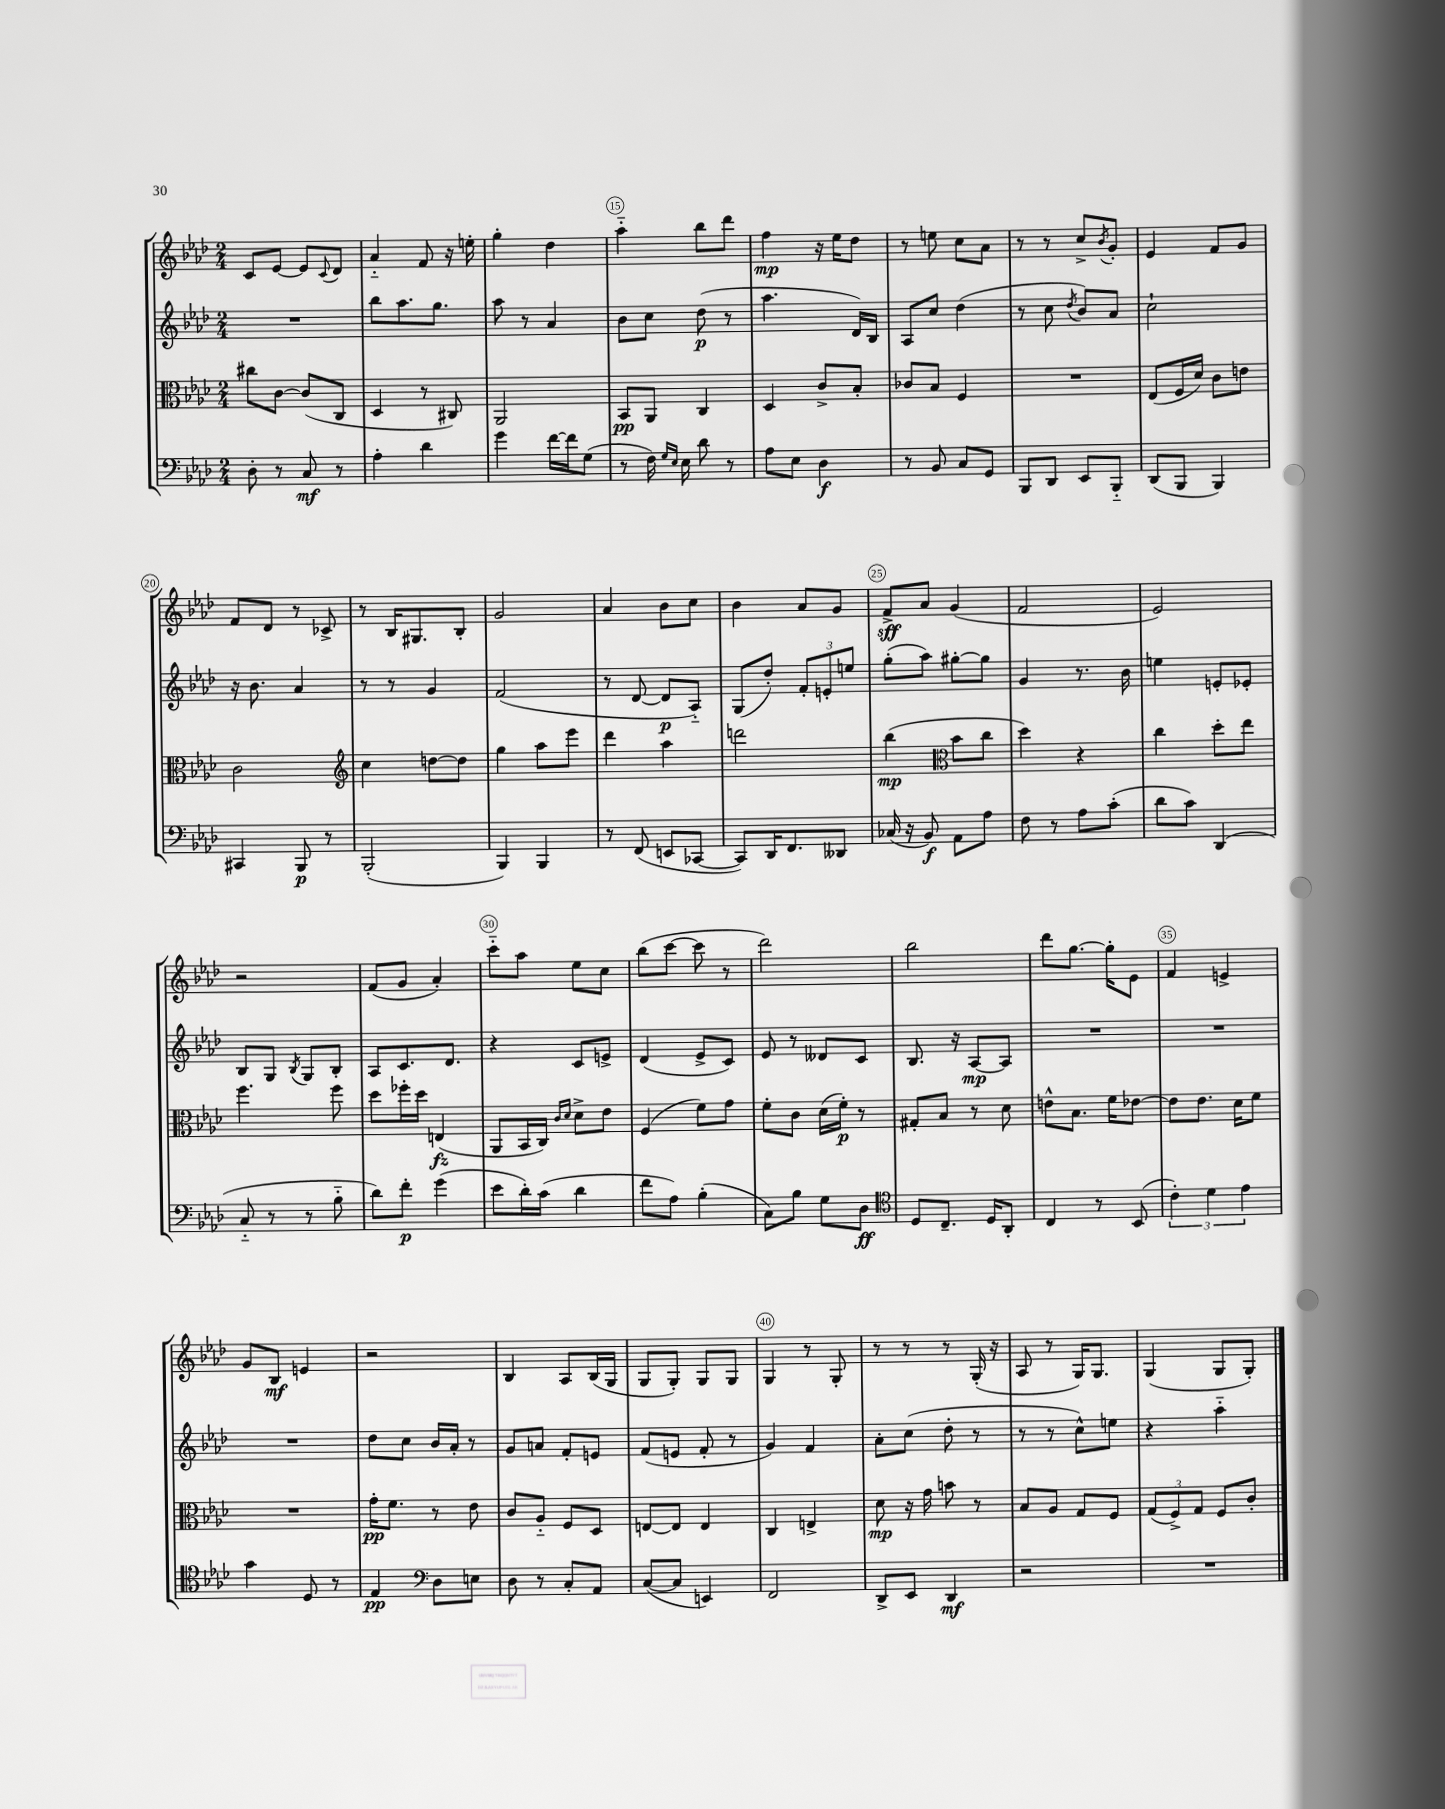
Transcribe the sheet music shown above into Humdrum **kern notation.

**kern	**kern	**kern	**kern
*staff4	*staff3	*staff2	*staff1
*clefF4	*clefC3	*clefG2	*clefG2
*k[b-e-a-d-]	*k[b-e-a-d-]	*k[b-e-a-d-]	*k[b-e-a-d-]
*M2/4	*M2/4	*M2/4	*M2/4
8D-'	8cc#	2r	8c
8r	[8c	.	[8e-
8C	(8c]	.	8e-]
.	.	.	8qqc
8r	8C	.	8d-
=	=	=	=
4A-'	4D-	8bb-	4a-'~
.	.	8.aa-	.
4d-	8r	.	8f
.	.	8.gg	.
.	8C#)	.	16r
.	.	.	16ee'
=	=	=	=
4g	2AA-	8aa-	4gg'
.	.	8r	.
[16f	.	4a-	4dd-
16f]	.	.	.
(8G	.	.	.
=	=	=	=
8r	8BB-	8b-	4aa-'~
16F)	8AA-	8cc	.
16qqG	.	.	.
16qqE-	.	.	.
16E-	.	.	.
8d-	4C	(8dd-	8bb-
8r	.	8r	8ddd-
=	=	=	=
8A-	4D-	4.aa-	4ff
8E-	.	.	.
4D-	8c^	.	16r
.	.	.	16ee-
.	8B-'	16d-)	8dd-
.	.	16B-	.
=	=	=	=
8r	8c-	8A-	8r
8BB-	8B-	8cc	8ee
8C	4F	(4dd-	8cc
8GG	.	.	8a-
=	=	=	=
8BBB-	2r	8r	8r
8DD-	.	8cc	8r
.	.	8qdd-	.
8EE-	.	8b-)	8cc^
.	.	.	8qb-
8BBB-'~	.	8a-	8g'
=	=	=	=
(8DD-	(8E-	2cc`	4e-
8BBB-	16F	.	.
.	16d-)	.	.
4BBB-)	8c	.	8f
.	8e	.	8g
=	=	=	=
4CC#	2c	16r	8f
.	.	8.b-	.
.	.	.	8d-
8BBB-	.	4a-	8r
8r	.	.	8c-^
=	=	=	=
*	*clefG2	*	*
(2BBB-'	4cc	8r	8r
.	.	8r	16B-
.	.	.	8.G#
.	[8dd	4g	.
.	8dd]	.	8B-'
=	=	=	=
4BBB-)	4gg	(2f	2g
4BBB-	8aa-	.	.
.	8eee-	.	.
=	=	=	=
8r	4ddd-	8r	4a-
(8FF	.	[8d-	.
8EE	4aa-	8d-]	8b-
[8CC-	.	8A-'~)	8cc
=	=	=	=
8CC-])	2ddd	(8G	4b-
16DD-	.	8dd-')	.
8.FF	.	.	.
.	.	12f'	8a-
.	.	12e'	.
8DD--	.	.	8g
.	.	12ee	.
=	=	=	=
(16C-	(4bb-	(8gg'	8f^
16r	.	.	.
8BB-)	.	8aa-)	8a-
*	*clefC3	*	*
8AA-	8b-	[8gg#'	(4g
8A-	8cc	8gg#]	.
=	=	=	=
8F	4dd-)	4g	2f
8r	.	.	.
8A-	4r	8.r	.
(8c'	.	.	.
.	.	16b-	.
=	=	=	=
8d-	4cc	4ee	2e-)
8c)	.	.	.
(4DD-	8dd-'	8e'	.
.	8ee-	8e-'	.
=	=	=	=
8C'~	4.ff	8B-	2r
8r	.	8G	.
.	.	8qB-	.
8r	.	8G	.
8B-'~	8ff	8B-'	.
=	=	=	=
8d-)	8dd-	8A-	(8f
8f'	16ff-'	8.c	8g
.	16dd-	.	.
(4g	(4E	.	4a-')
.	.	8.d-	.
=	=	=	=
8e-	8AA-	4r	8ccc'~
16d-')	16BB-	.	8aa-
(16c	16C)	.	.
.	16qqc	.	.
.	16qqd-	.	.
4d-	8d-^	8c	8ee-
.	8e-	8e^	8cc
=	=	=	=
8f	(4F	(4d-	(8bb-
8A-)	.	.	[8ccc
(4B-'	8f)	8e-^	8ccc]
.	8g	8c)	8r
=	=	=	=
8C)	8f'	8e-	2ddd-)
8B-	8c	8r	.
8G	(16d-	8d--	.
.	16f')	.	.
8D-	8r	8c	.
=	=	=	=
*clefC4	*	*	*
8D-	8G#'	8.B-	2bb-
8.C~	8B-	.	.
.	.	16r	.
.	8r	[8A-	.
16D-	.	.	.
8AA-'	8d-	8A-]	.
=	=	=	=
4C	8e^^	2r	8ddd-
.	8.B-	.	[8.gg
8r	.	.	.
.	16f	.	16gg']
(8BB-	[8e-	.	8e-
=	=	=	=
6c')	8e-]	2r	4f
.	8.e-	.	.
6d-	.	.	.
.	.	.	4e^
.	16d-	.	.
6e-	.	.	.
.	8f	.	.
=	=	=	=
4g	2r	2r	8g
.	.	.	8B-
8D-	.	.	4e
8r	.	.	.
=	=	=	=
4E-	16g'	8dd-	2r
.	8.f	.	.
.	.	8cc	.
*clefF4	*	*	*
8D-	8r	16b-	.
.	.	16a-'	.
8E	8e-	8r	.
=	=	=	=
8D-	8c	8g	4B-
8r	8A-'~	8a	.
8C'	8F	8f'	8A-
8AA-	8D-	8e	(16B-
.	.	.	16G
=	=	=	=
([8C	[8E	(8f	8G
8C]	8E]	8e	8G')
4EE)	4E	8f'	8G
.	.	8r	8G
=	=	=	=
2FF	4C	4g)	4G
.	4E^	4f	8r
.	.	.	8G'
=	=	=	=
8DD-^	8d-	8a-'	8r
8EE-	16r	(8cc	8r
.	16g	.	.
4DD-	8b	8dd-'	8r
.	8r	8r	(16G'
.	.	.	16r
=	=	=	=
2r	8B-	8r	8A-
.	8A-	8r	8r
.	8G	8cc^^)	16G)
.	.	.	8.G
.	8F	8ee	.
=	=	=	=
2r	(12G	4r	(4G
.	12F^)	.	.
.	12G	.	.
.	8F	4aa-'~	8G
.	8c'	.	8G')
==	==	==	==
*-	*-	*-	*-
